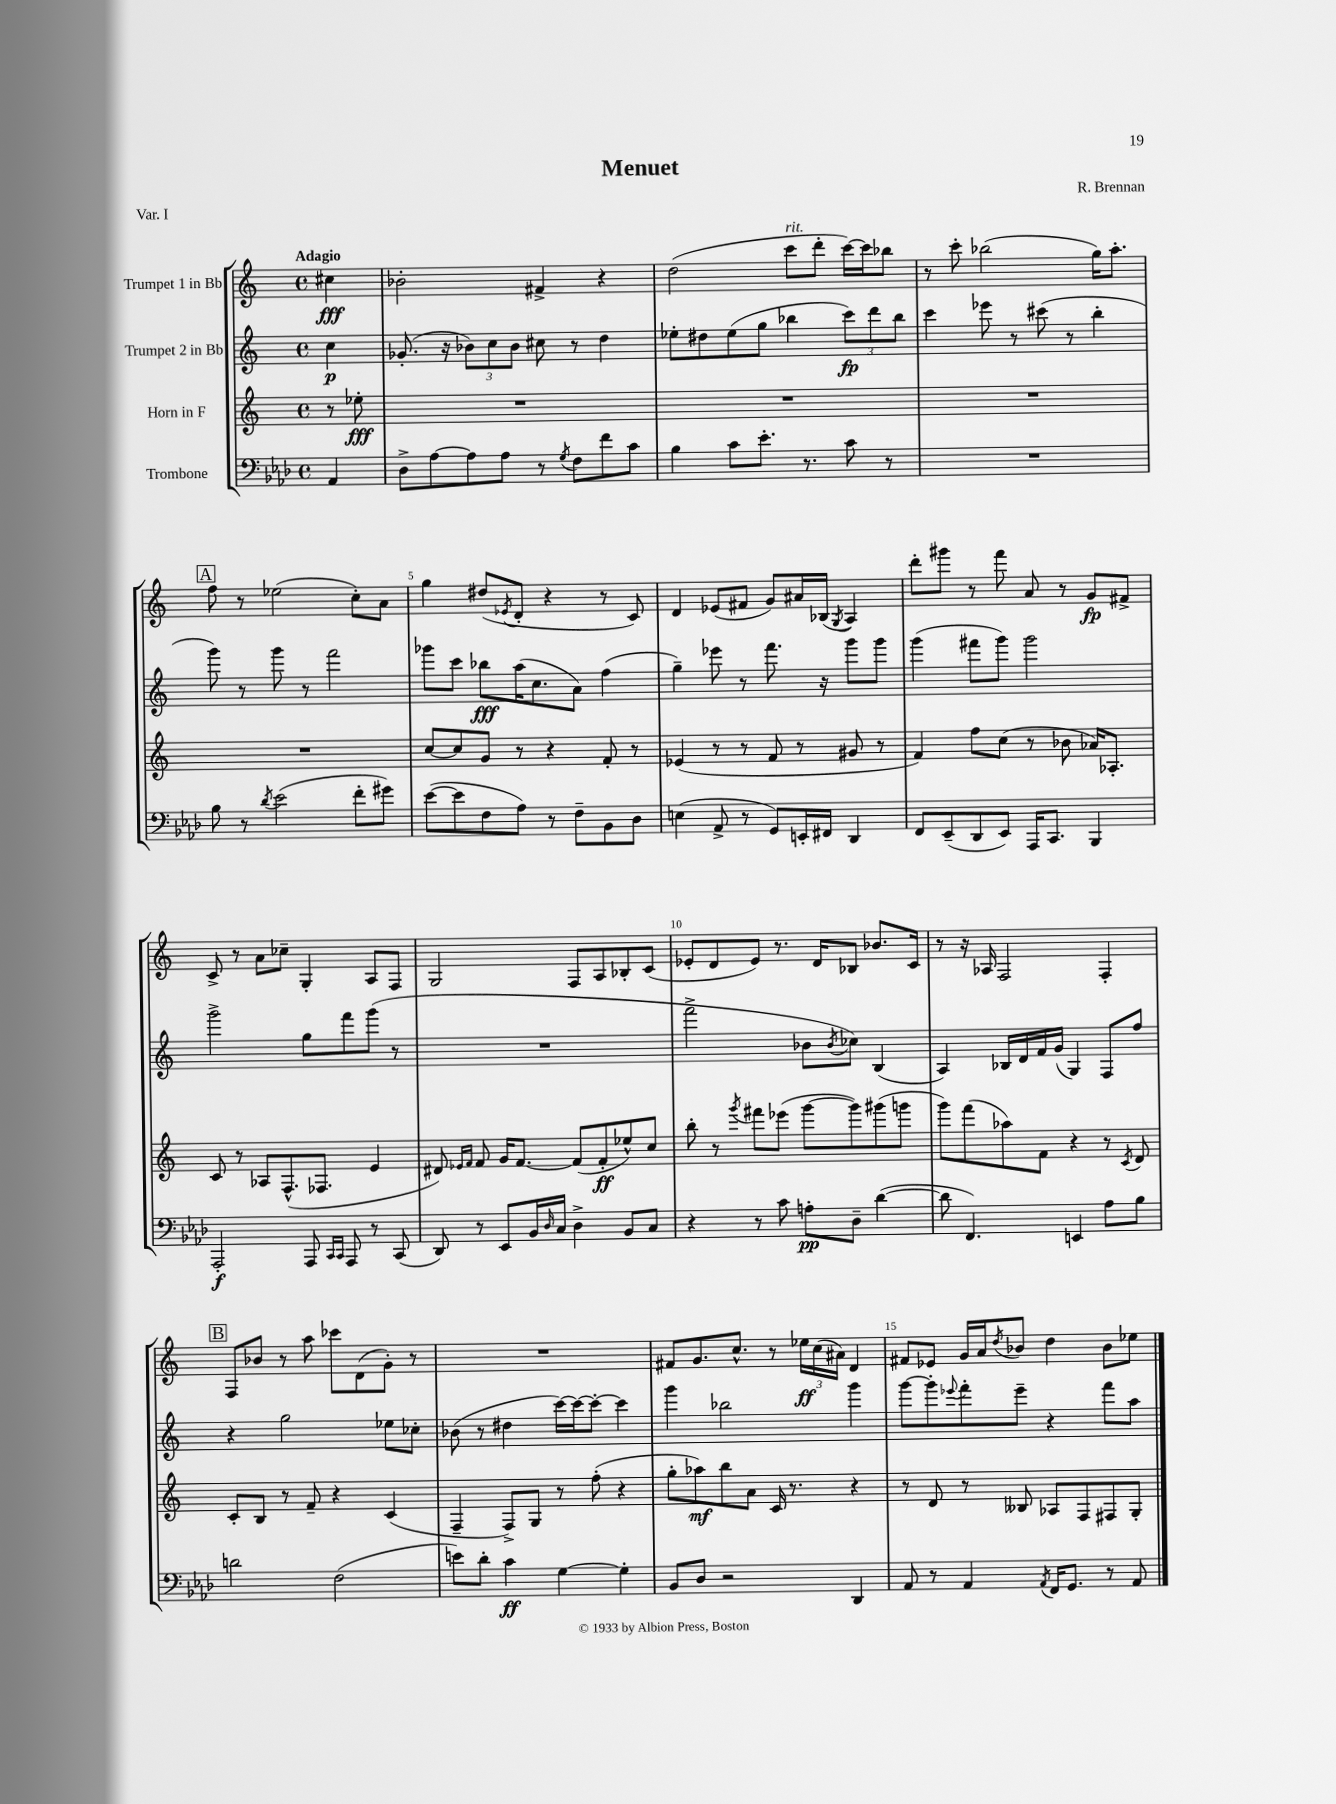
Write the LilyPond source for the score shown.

\header { title = "Menuet" composer = "R. Brennan" piece = "Var. I" }
<<
\new StaffGroup <<
\new Staff = "s0" \with { instrumentName = "Trumpet 1 in Bb" } {
    \clef treble \key c \major \defaultTimeSignature \time 4/4 \partial 4 \tempo "Adagio"
    cis''4\fff |
    bes'2-. fis'4-> r4 |
    d''2( c'''8^\markup { \italic "rit." } d'''8-. c'''16~) c'''16 bes''8 |
    r8 c'''8-. bes''2( g''16) a''8.-. |
    \mark \markup { \box "A" } f''8 r8 ees''2( c''8-.) a'8 |
    g''4 dis''8( \acciaccatura { ees'8 } d'8-. r4 r8 c'8) |
    d'4 ees'8( fis'8 g'8) ais'16 bes16( \acciaccatura { g8 } a4) |
    d'''8-. gis'''8 r8 f'''8 a'8 r8 g'8\fp fis'8-> |
    c'8-> r8 a'8 ces''8-- g4-. a8 f8 |
    g2 f8 a8 bes8-. c'8( |
    ees'8-. d'8 ees'8) r8. d'16 bes8 bes'8. c'16 |
    r8 r16 aes16 f2 f4-. |
    \mark \markup { \box "B" } f8 bes'8 r8 a''8 ces'''8 d'8( g'8-.) r8 |
    R1 |
    fis'8 g'8. c''8.-^ r8 \tuplet 3/2 { ees''16\ff c''16( ais'16) } d'4 |
    fis'8 ees'8 g'16 a'16 \acciaccatura { d''8 } bes'8 d''4 bes'8 ees''8 \bar "|." |
}
\new Staff = "s1" \with { instrumentName = "Trumpet 2 in Bb" } {
    \clef treble \key c \major \defaultTimeSignature \time 4/4 \partial 4
    c''4\p |
    ges'8.-.( r16 \tuplet 3/2 { bes'8) c''8 bes'8 } cis''8 r8 d''4 |
    ees''8-. dis''8 ees''8( g''8 bes''4 \tuplet 3/2 { c'''8\fp) d'''8 bes''8 } |
    c'''4 ees'''8 r8 cis'''8( r8 b''4-. |
    \mark \markup { \box "A" } g'''8) r8 g'''8 r8 f'''2 |
    ges'''8 c'''8 bes''8\fff a''16( c''8. a'8) f''4( |
    g''4--) ees'''8 r8 f'''8. r16 g'''8 g'''8 |
    g'''4( fis'''8 g'''8) g'''2 |
    g'''2-> g''8 f'''8 g'''8( r8 |
    R1 |
    f'''2-> bes'8 \acciaccatura { bes'8 } ces''8) b4( |
    a4) bes16 d'16 f'16 g'16( g4) f8 f''8 |
    \mark \markup { \box "B" } r4 g''2 ees''8 ces''8-. |
    bes'8( r8 dis''4 c'''16~) c'''16~ c'''8~-. c'''4 |
    g'''4 bes''2 g'''4 |
    g'''8~ g'''8-. \appoggiatura { ees'''8 } f'''8-. ees'''8-- r4 f'''8 a''8 \bar "|." |
}
\new Staff = "s2" \with { instrumentName = "Horn in F" } {
    \clef treble \key c \major \defaultTimeSignature \time 4/4 \partial 4
    r8 ees''8-.\fff |
    R1 |
    R1 |
    R1 |
    \mark \markup { \box "A" } R1 |
    c''8~ c''8 g'8 r8 r4 f'8-. r8 |
    ees'4( r8 r8 f'8 r8 gis'8 r8 |
    f'4) f''8 c''8( r8 bes'8 aes'16) aes8.-. |
    c'8 r8 aes8 f8.-^( fes8. e'4 |
    dis'8) \grace { ees'16 f'16 } f'8 g'16 f'8.~ f'8( f'8-.\ff ees''8-^) c''8 |
    b''8-. r8 \acciaccatura { g'''8 } fis'''8 ees'''8( g'''8~ g'''8) gis'''8( g'''8 |
    g'''8) f'''8( aes''8) f'8 r4 r8 \acciaccatura { c'8 } d'8 |
    \mark \markup { \box "B" } c'8-. b8 r8 f'8-- r4 c'4( |
    f4-- f8->) g8 r8 f''8-.( r4 |
    g''8-. aes''8\mf) b''8 a'8 c'16 r8. r4 |
    r8 d'8 r8 beses8 aes8 f8 fis8 g8-. \bar "|." |
}
\new Staff = "s3" \with { instrumentName = "Trombone" } {
    \clef bass \key aes \major \defaultTimeSignature \time 4/4 \partial 4
    aes,4 |
    des8-> aes8~ aes8 aes8 r8 \acciaccatura { g8 } f8 f'8 c'8 |
    bes4 c'8 ees'8.-. r8. c'8 r8 |
    R1 |
    \mark \markup { \box "A" } bes8 r8 \acciaccatura { des'8 } ees'2( f'8-. gis'8) |
    ees'8~( ees'8 f8 aes8) r8 f8-- bes,8 des8 |
    e4( aes,8-> r8 g,8) e,16-. fis,16 des,4 |
    f,8 ees,8--( des,8 ees,8) aes,,16 c,8. bes,,4 |
    aes,,2-.\f aes,,8 \grace { c,16 c,16 } aes,,8 r8 c,8( |
    des,8) r8 ees,8 bes,16 \grace { des16 } c16 des4-> bes,8 c8 |
    r4 r8 c'8 a8-.\pp des8-- des'4~( |
    des'8 f,4.) e,4 aes8 bes8 |
    \mark \markup { \box "B" } d'2 f2( |
    e'8) des'8-. c'4\ff g4~ g4-. |
    bes,8 des8 r2 des,4 |
    aes,8 r8 aes,4 \acciaccatura { aes,8 } f,16 g,8. r8 aes,8 \bar "|." |
}
>>
>>
\layout { \context { \Score \override BarNumber.break-visibility = ##(#f #t #t) barNumberVisibility = #(every-nth-bar-number-visible 5) } }
